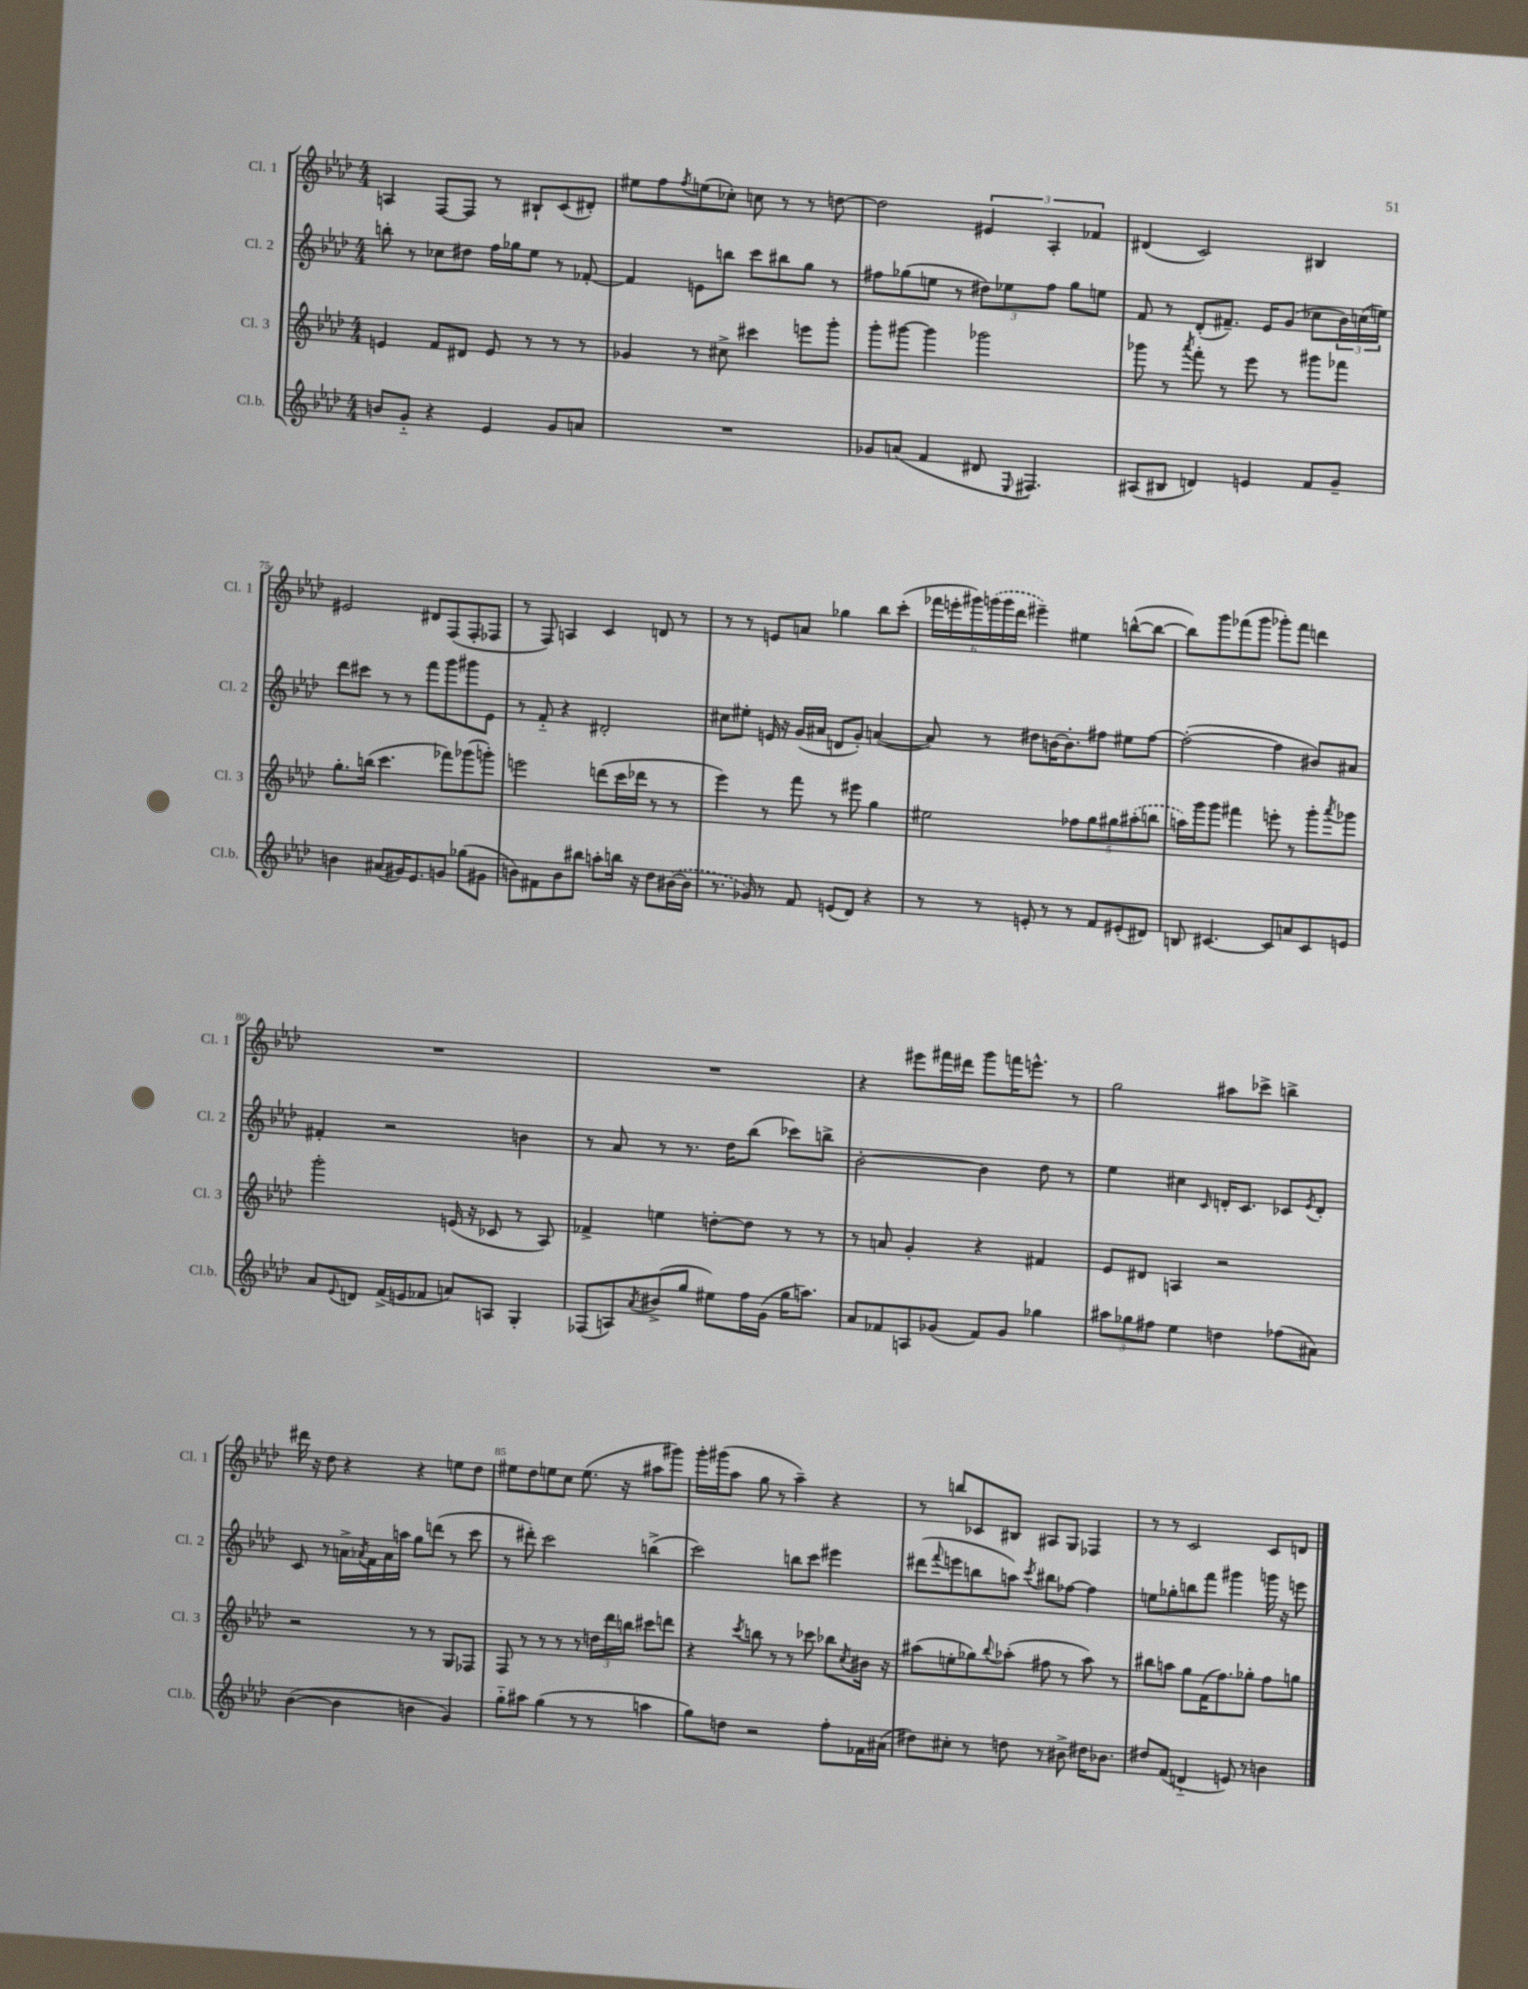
<<
\new StaffGroup <<
\new Staff = "s0" \with { instrumentName = "Cl. 1" shortInstrumentName = "Cl. 1" } {
    \clef treble \key aes \major \numericTimeSignature \time 4/4
    a4 f8~ f8 r8 bis8-! c'8( dis'8-.) |
    eis''8 f''8 \acciaccatura { f''8 } e''8( ces''8-.) c''8 r8 r8 d''8~ |
    d''2 \tuplet 3/2 { eis'4 aes4-. fes'4 } |
    dis'4( c'2) bis4 |
    eis'2 dis'8 f8( f8-. fes8 |
    r8 f8) a4 c'4 d'8 r8 |
    r8 r8 e'8 a'8 ges''4 bes''8 c'''8-.( |
    \tuplet 6/4 { fes'''16 e'''16-. gis'''16) \once \slurDashed g'''16( g'''16 des'''16 } eis'''4--) eis''4 b''8~-^( b''8~ |
    b''8) g'''8 fes'''8( g'''8 ges'''8-.) fes'''8 d'''4 |
    R1 |
    R1 |
    r4 eis'''8 fis'''16 dis'''16 g'''8 f'''16 e'''8.-^ r8 |
    g''2 ais''8 ces'''8-> b''4-> |
    dis'''16 r16 des''8 r4 r4 e''8 des''8 |
    eis''8 des''8 e''8 c''8 e''8.( r16 ais''8 gis'''8) |
    g'''16-. gis'''16( aes''8 g''8 r8 aes''4--) r4 |
    r8 b''8 ces'8 bis8 ais8 g8 fes4 |
    r8 r8 c'2 c'8 d'8 \bar "|." |
}
\new Staff = "s1" \with { instrumentName = "Cl. 2" shortInstrumentName = "Cl. 2" } {
    \clef treble \key aes \major \numericTimeSignature \time 4/4
    b''8-. r8 ces''8 dis''8 f''16 ges''16 ees''8 r8 fes'8~-. |
    fes'4 e'8 b''8 c'''8 bis''8 g''8 r8 |
    fis''8 ges''8( e''8 r8 \tuplet 3/2 { dis''8) ees''8 fis''8 } ges''8 e''8 |
    f'8 r8 des'8-.( fis'8.--) ees'16 g'8( ces''8 \tuplet 3/2 { bes'16) c''16( e''16) } |
    des'''8 cis'''8 r8 r8 f'''8 g'''8 gis'''8 ees'8 |
    r8 f'8-_ r4 dis'2-. |
    cis''8 eis''8-. e'16 r16 g'16( ais'16 d'8 g'8-.) a'4~( |
    a'8) r8 dis''8 b'16~ b'8.-. fis''8 eis''8 fis''8~ |
    fis''2~-.( fis''4 bis'8) ais'8 |
    fis'4-. r2 b'4 |
    r8 aes'8 r8 r8. des''16 bes''8( ces'''8) b''8-> |
    bes'2~-. bes'4 des''8 r8 |
    ees''4 cis''4 \grace { c'16 } d'16-. c'8. ces'8 \acciaccatura { ees'8 } d'8-. |
    c'8 r8 a'16-> \acciaccatura { aes'8 } f'16 aes'16 a''16 g''8 d'''8( r8 c'''8 |
    r8 dis'''8-.) c'''2 b''4->( |
    c'''2) b''8 c'''8 eis'''4 |
    dis'''8( \appoggiatura { f'''8 } e'''8 b''8 a''8) \acciaccatura { c'''8 } bis''8 fes''8~ fes''4 |
    e''8 ges''8-. b''8 f'''8 gis'''4 g'''16 r16 e'''8 \bar "|." |
}
\new Staff = "s2" \with { instrumentName = "Cl. 3" shortInstrumentName = "Cl. 3" } {
    \clef treble \key aes \major \numericTimeSignature \time 4/4
    e'4 f'8 dis'8 e'8 r8 r8 r8 |
    ges'4 r8 cis''8-> cis'''4 e'''8 g'''8-. |
    g'''8-. gis'''8~ gis'''4 ges'''2 |
    ges'''8 r8 \acciaccatura { aes'''8 } f'''8-. r8 ees'''8 r8 gis'''8 fes'''8 |
    g''8.-. b''16( c'''4. fes'''8) ges'''8( g'''8-.) |
    e'''2 d'''8( c'''16 des'''16 r8 r8 |
    ees'''4) r8 f'''8 r8 eis'''8 g''4 |
    eis''2 \tuplet 5/4 { fes''8 g''8 gis''8 \once \slurDashed ais''8-.( b''8 } |
    a''16) g'''16 g'''8 fis'''4 e'''8-. r8 g'''8-. \acciaccatura { aes'''8 } ges'''8 |
    g'''2-. e'16( r16 ces'8 r8 aes8) |
    fes'4-> e''4 d''8~-. d''8 r8 r8 |
    r8 a'8 g'4-. r4 fis'4 |
    ees'8 dis'8 a4 r2 |
    r2 r8 r8 g8 fes8 |
    f8 r8 r8 r8 r8 \tuplet 3/2 { d''16 des'''16 b''16 } cis'''8 d'''8 |
    r4 \acciaccatura { c'''8 } b''8 r8 r8 ces'''8 bes''8 \acciaccatura { c''8 } bis'16 r16 |
    ais''8( e''8-. ges''8) \appoggiatura { bes''8 } aes''8-.( fis''8 r8 aes''8) r8 |
    bis''8 a''8 g''8 f'16( f''8.) ges''8-. f''8 g''8 \bar "|." |
}
\new Staff = "s3" \with { instrumentName = "Cl.b." shortInstrumentName = "Cl.b." } {
    \clef treble \key aes \major \numericTimeSignature \time 4/4
    b'8 g'8-_ r4 ees'4 g'8 a'8 |
    R1 |
    ges'8 a'8( f'4 dis'8 \appoggiatura { ees8 } fis4.) |
    ais8( bis8 d'4) e'4 f'8 g'8-- |
    b'4 ais'8( gis'16) ees'8. g'8 ges''8( gis'8 |
    b'8) fis'8 b'8 bis''8 a''8-. b''16 r16 des''8 \once \slurDashed bis'16~( bis'16 |
    r8. ges'16) r8 f'8 e'8( des'8) r4 |
    r8 r8 e'8-. r8 r8 f'8 eis'8-.( dis'8) |
    b8 cis'4.~ cis'8 a'8 cis'8 e'8 |
    aes'8 \appoggiatura { ees'8 } d'8 f'16->( e'16 fes'8 a'8) a8 g4-. |
    fes8( a8) \acciaccatura { aes'8 } bis'8->( g''8 eis''8) f''16 g'16( g''16 a''8.) |
    aes'8 fes'8 a8 ges'8( fes'8) ges'8 ges''4 |
    \tuplet 3/2 { ais''8 ges''8 fis''8 } ees''4 d''4 fes''8( ais'8) |
    bes'4~( bes'4 b'4 g'4) |
    g''8-_ ais''8 g''4( r8 r8 a''4 |
    g''8) d''8 r2 f''8-. fes'16 ais'16( |
    dis''8) cis''8-. r8 d''8 r8 bis'8-> dis''16 bes'8. |
    dis''8 f'8( d'4-_ e'8) r8 b'4 \bar "|." |
}
>>
>>
\layout { \context { \Score currentBarNumber = #71 \override BarNumber.break-visibility = ##(#f #t #t) barNumberVisibility = #(every-nth-bar-number-visible 5) } }
